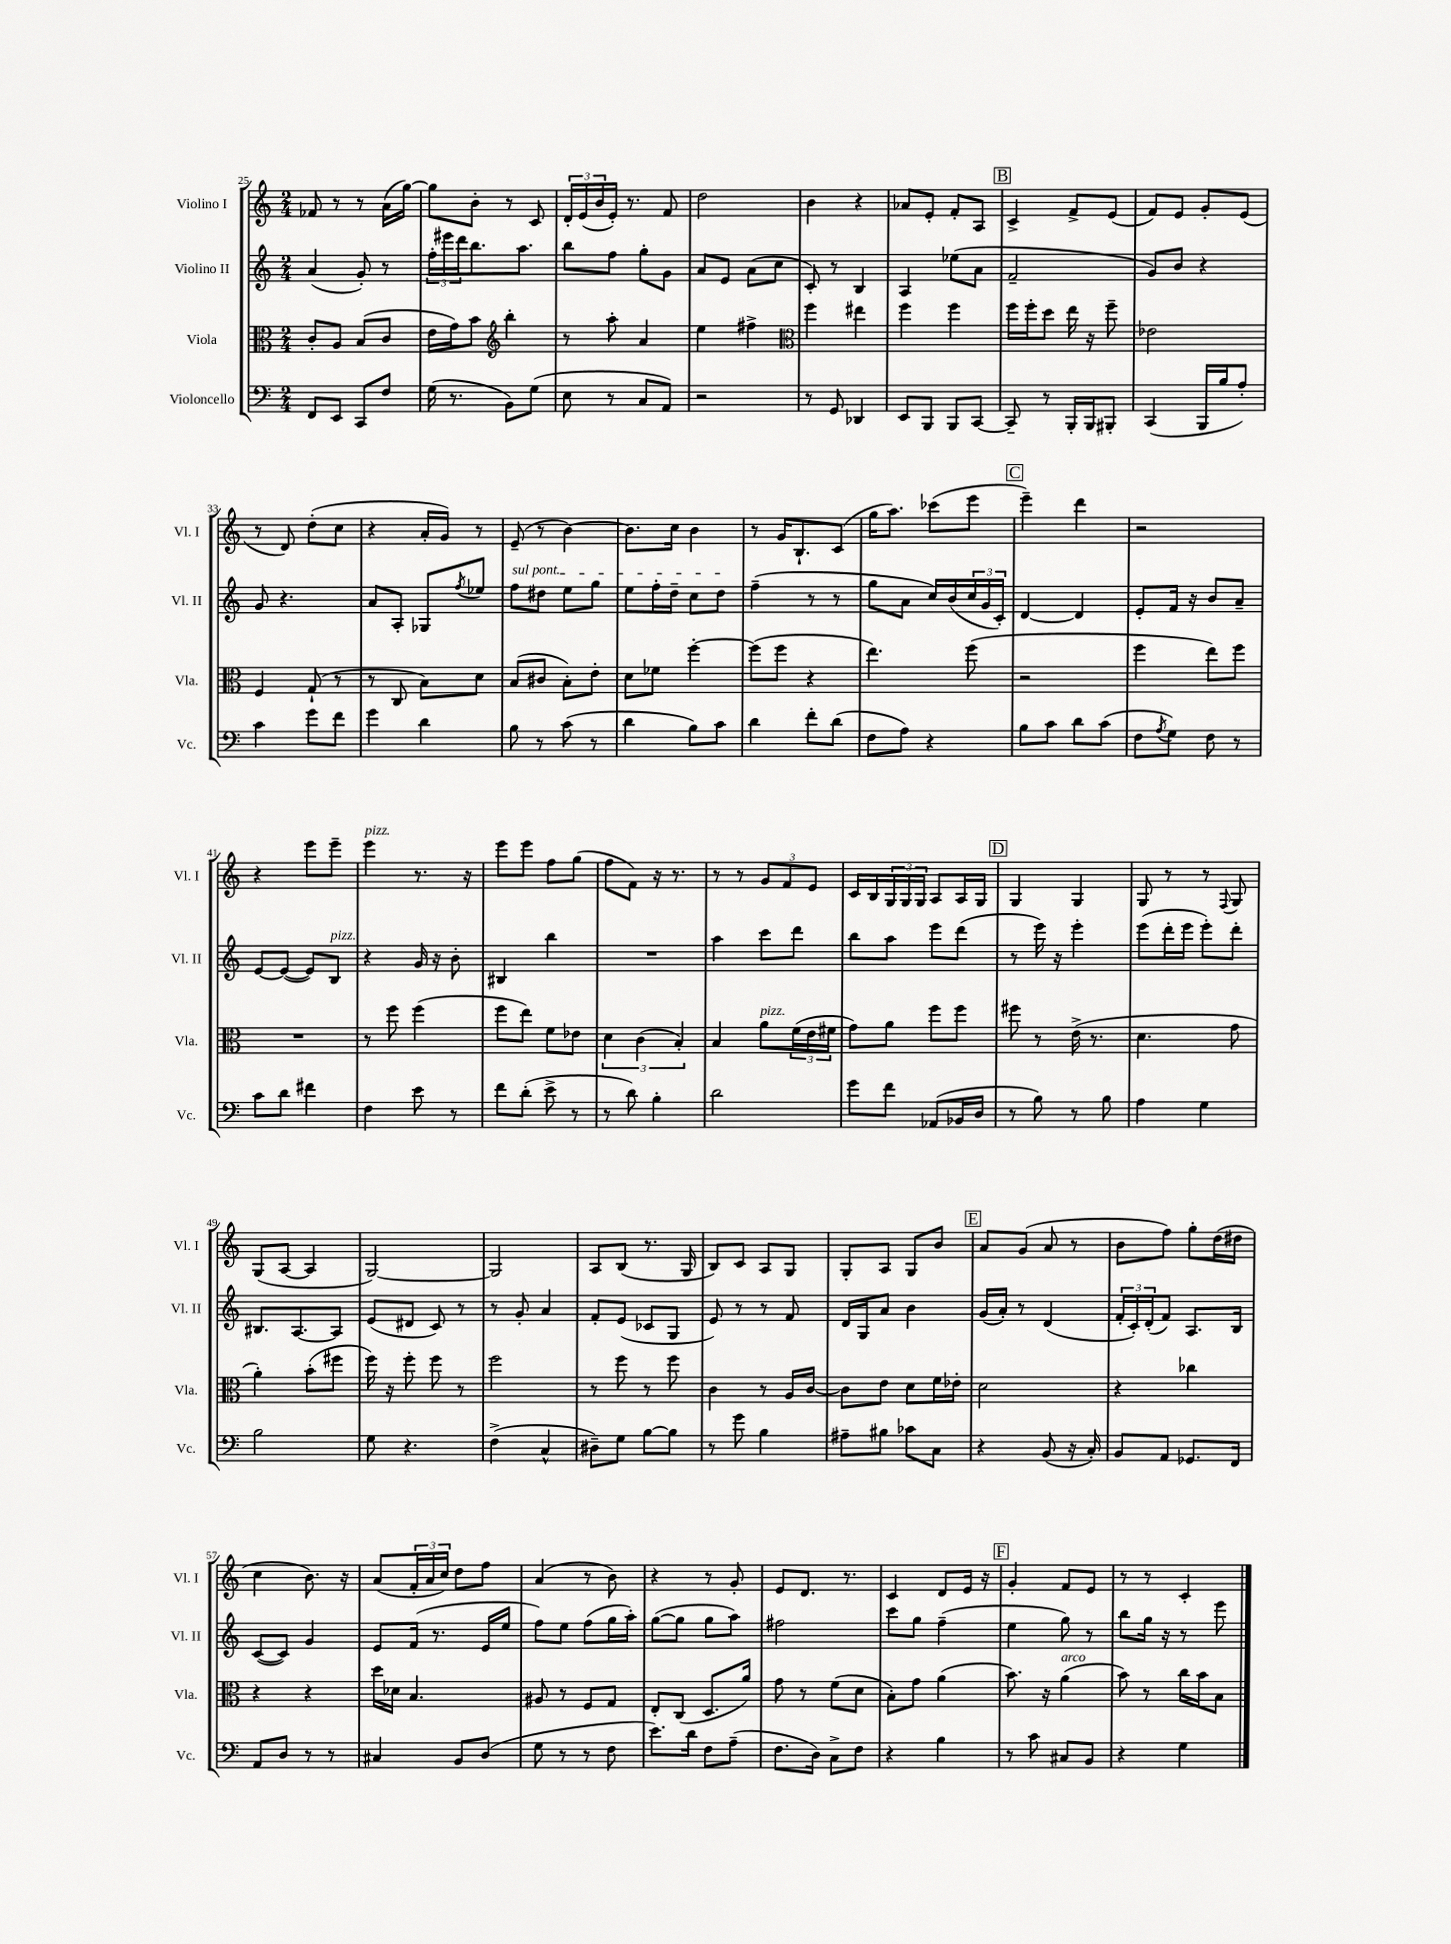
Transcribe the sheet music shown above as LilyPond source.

<<
\new StaffGroup <<
\new Staff = "s0" \with { instrumentName = "Violino I" shortInstrumentName = "Vl. I" } {
    \clef treble \key c \major \numericTimeSignature \time 2/4
    fes'8 r8 r8 a'16( g''16~) |
    g''8 b'8-. r8 c'8 |
    \tuplet 3/2 { d'16-. e'16( b'16 } e'16-.) r8. f'8 |
    d''2 |
    b'4 r4 |
    aes'8 e'8-. f'8-. a8 |
    \mark \markup { \box "B" } c'4-> f'8-> e'8( |
    f'8) e'8 g'8-. e'8( |
    r8 d'8) d''8-.( c''8 |
    r4 a'16-. g'16) r8 |
    e'8--( r8 b'4~) |
    b'8. c''16 b'4 |
    r8 g'16 b8.-! c'8( |
    g''16 a''8.) ces'''8( e'''8 |
    \mark \markup { \box "C" } e'''4--) d'''4 |
    r2 |
    r4 e'''8 e'''8-- |
    e'''4^\markup { \italic "pizz." } r8. r16 |
    e'''8 e'''8 f''8 g''8( |
    f''8 f'8) r16 r8. |
    r8 r8 \tuplet 3/2 { g'8 f'8 e'8 } |
    c'16 b16 \tuplet 3/2 { g16 g16 g16 } a8 a16 g16 |
    \mark \markup { \box "D" } g4 g4 |
    g8 r8 r8 \appoggiatura { f8 } g8 |
    g8( a8~ a4 |
    g2~) |
    g2 |
    a8 b8( r8. g16 |
    b8) c'8 a8 g8 |
    g8-. a8 g8 b'8 |
    \mark \markup { \box "E" } a'8 g'8( a'8 r8 |
    b'8 f''8) g''8-. d''16( dis''16 |
    c''4 b'8.) r16 |
    a'8( \tuplet 3/2 { f'16-. a'16 c''16) } d''8 f''8 |
    a'4( r8 b'8) |
    r4 r8 g'8-. |
    e'8 d'8. r8. |
    c'4 d'8 e'16 r16 |
    \mark \markup { \box "F" } g'4-. f'8 e'8 |
    r8 r8 c'4-. \bar "|." |
}
\new Staff = "s1" \with { instrumentName = "Violino II" shortInstrumentName = "Vl. II" } {
    \clef treble \key c \major \numericTimeSignature \time 2/4
    a'4( g'8-.) r8 |
    \tuplet 3/2 { f''16-. eis'''16 d'''16 } b''8. a''8. |
    b''8 f''8 g''8-. g'8 |
    a'8 e'8 a'8( c''8 |
    c'8-.) r8 b4 |
    a4 ees''8( a'8 |
    \mark \markup { \box "B" } f'2-- |
    g'8) b'8 r4 |
    g'8 r4. |
    a'8 a8-. ges8 \acciaccatura { f''8 } ees''8 |
    \once \override TextSpanner.bound-details.left.text = \markup { \italic "sul pont." } f''8\startTextSpan dis''8 e''8 g''8 |
    e''8 f''16-. d''16-- c''8 d''8\stopTextSpan |
    f''4--( r8 r8 |
    g''8 a'8 c''16) b'16( \tuplet 3/2 { c''16 g'16 c'16-.) } |
    \mark \markup { \box "C" } d'4~ d'4 |
    e'8-. f'16 r16 b'8 a'8-- |
    e'8~ e'8~( e'8) b8^\markup { \italic "pizz." } |
    r4 g'16 r16 b'8-. |
    bis4 b''4 |
    R2 |
    a''4 c'''8 d'''8 |
    b''8 a''8 e'''8 d'''8( |
    \mark \markup { \box "D" } r8 e'''16) r16 e'''4-. |
    e'''8( d'''16-. e'''16 e'''8-.) d'''8-. |
    bis8. a8.~ a8 |
    e'8( dis'8 c'8) r8 |
    r8 g'8-. a'4 |
    f'8-. e'8( ces'8 g8 |
    e'8) r8 r8 f'8 |
    d'16 g16 a'8 b'4 |
    \mark \markup { \box "E" } g'16( a'16-.) r8 d'4( |
    \tuplet 3/2 { f'16-. c'16-.) d'16-.( } f'8) a8. b16 |
    c'8~( c'8) g'4 |
    e'8 f'16( r8. e'16 e''16 |
    f''8) e''8 f''8( g''16 a''16-.) |
    g''8~( g''8 g''8 a''8) |
    fis''2 |
    c'''8 g''8 f''4--( |
    \mark \markup { \box "F" } e''4 g''8) r8 |
    b''8 g''16 r16 r8 e'''8 \bar "|." |
}
\new Staff = "s2" \with { instrumentName = "Viola" shortInstrumentName = "Vla." } {
    \clef alto \key c \major \numericTimeSignature \time 2/4
    c'8-. a8 b8( c'8 |
    e'16 g'16) b'8 \clef treble b''4-. |
    r8 a''8-. a'4 |
    e''4 fis''4-> |
    \clef alto f''4 eis''4 |
    f''4 f''4 |
    \mark \markup { \box "B" } f''16 f''16-. d''8 e''16 r16 f''8-- |
    ees'2 |
    f4 g8-!( r8 |
    r8 c8 b8) d'8 |
    b8( cis'8 b8-.) e'8-. |
    d'8 fes'8 f''4~-. |
    f''8( f''8 r4 |
    e''4.) f''8( |
    \mark \markup { \box "C" } r2 |
    f''4 e''8) f''8 |
    R2 |
    r8 f''8 f''4( |
    f''8 e''8) f'8 ees'8 |
    \tuplet 3/2 { d'4 c'4( b4-.) } |
    b4 a'8^\markup { \italic "pizz." } \tuplet 3/2 { f'16( e'16 fis'16 } |
    g'8) a'8 f''8 f''8 |
    \mark \markup { \box "D" } fis''8 r8 e'16->( r8. |
    d'4. g'8 |
    a'4-.) b'8-.( fis''8 |
    f''16) r16 f''8-. f''8 r8 |
    f''2 |
    r8 f''8 r8 f''8 |
    c'4 r8 a16 c'16~ |
    c'8 e'8 d'8 f'16 ees'16-. |
    \mark \markup { \box "E" } d'2 |
    r4 ces''4 |
    r4 r4 |
    d''16 des'16 b4. |
    ais8 r8 f8 g8 |
    e8-. c8( d8. a'16) |
    g'8 r8 f'8( d'8 |
    b8-.) g'8 a'4( |
    \mark \markup { \box "F" } b'8.) r16 a'4^\markup { \italic "arco" }( |
    b'8) r8 c''16 b'16 b8 \bar "|." |
}
\new Staff = "s3" \with { instrumentName = "Violoncello" shortInstrumentName = "Vc." } {
    \clef bass \key c \major \numericTimeSignature \time 2/4
    f,8 e,8 c,8 f8 |
    g16( r8. b,8) g8( |
    e8 r8 c8 a,8) |
    r2 |
    r8 g,8 des,4 |
    e,8 b,,8 b,,8 c,8~ |
    \mark \markup { \box "B" } c,8-- r8 b,,16-. b,,16 bis,,8-. |
    c,4( b,,16 b16 a8-.) |
    c'4 g'8 f'8 |
    g'4 d'4 |
    b8 r8 c'8( r8 |
    d'4 b8) c'8 |
    d'4 f'8-. d'8( |
    f8 a8) r4 |
    \mark \markup { \box "C" } b8 c'8 d'8 c'8( |
    f8 \acciaccatura { a8 } g8) f8 r8 |
    c'8 d'8 fis'4 |
    f4 e'8 r8 |
    f'8 d'8-.( e'8-> r8 |
    r8 d'8) b4-. |
    d'2 |
    g'8 f'8 aes,8( bes,16 d16 |
    \mark \markup { \box "D" } r8 b8) r8 b8 |
    a4 g4 |
    b2 |
    g8 r4. |
    f4->( c4-^ |
    dis8--) g8 b8~ b8 |
    r8 g'8 b4 |
    ais8-- bis8 ces'8 c8 |
    \mark \markup { \box "E" } r4 b,8( r16 c16-.) |
    b,8 a,8 ges,8. f,16 |
    a,8 d8 r8 r8 |
    cis4 b,8 d8( |
    g8 r8 r8 f8 |
    e'8.) d'16 f8 a8--( |
    f8. d16) c8-> f8 |
    r4 b4 |
    \mark \markup { \box "F" } r8 c'8 cis8 b,8 |
    r4 g4 \bar "|." |
}
>>
>>
\layout { \context { \Score currentBarNumber = #25 } }
